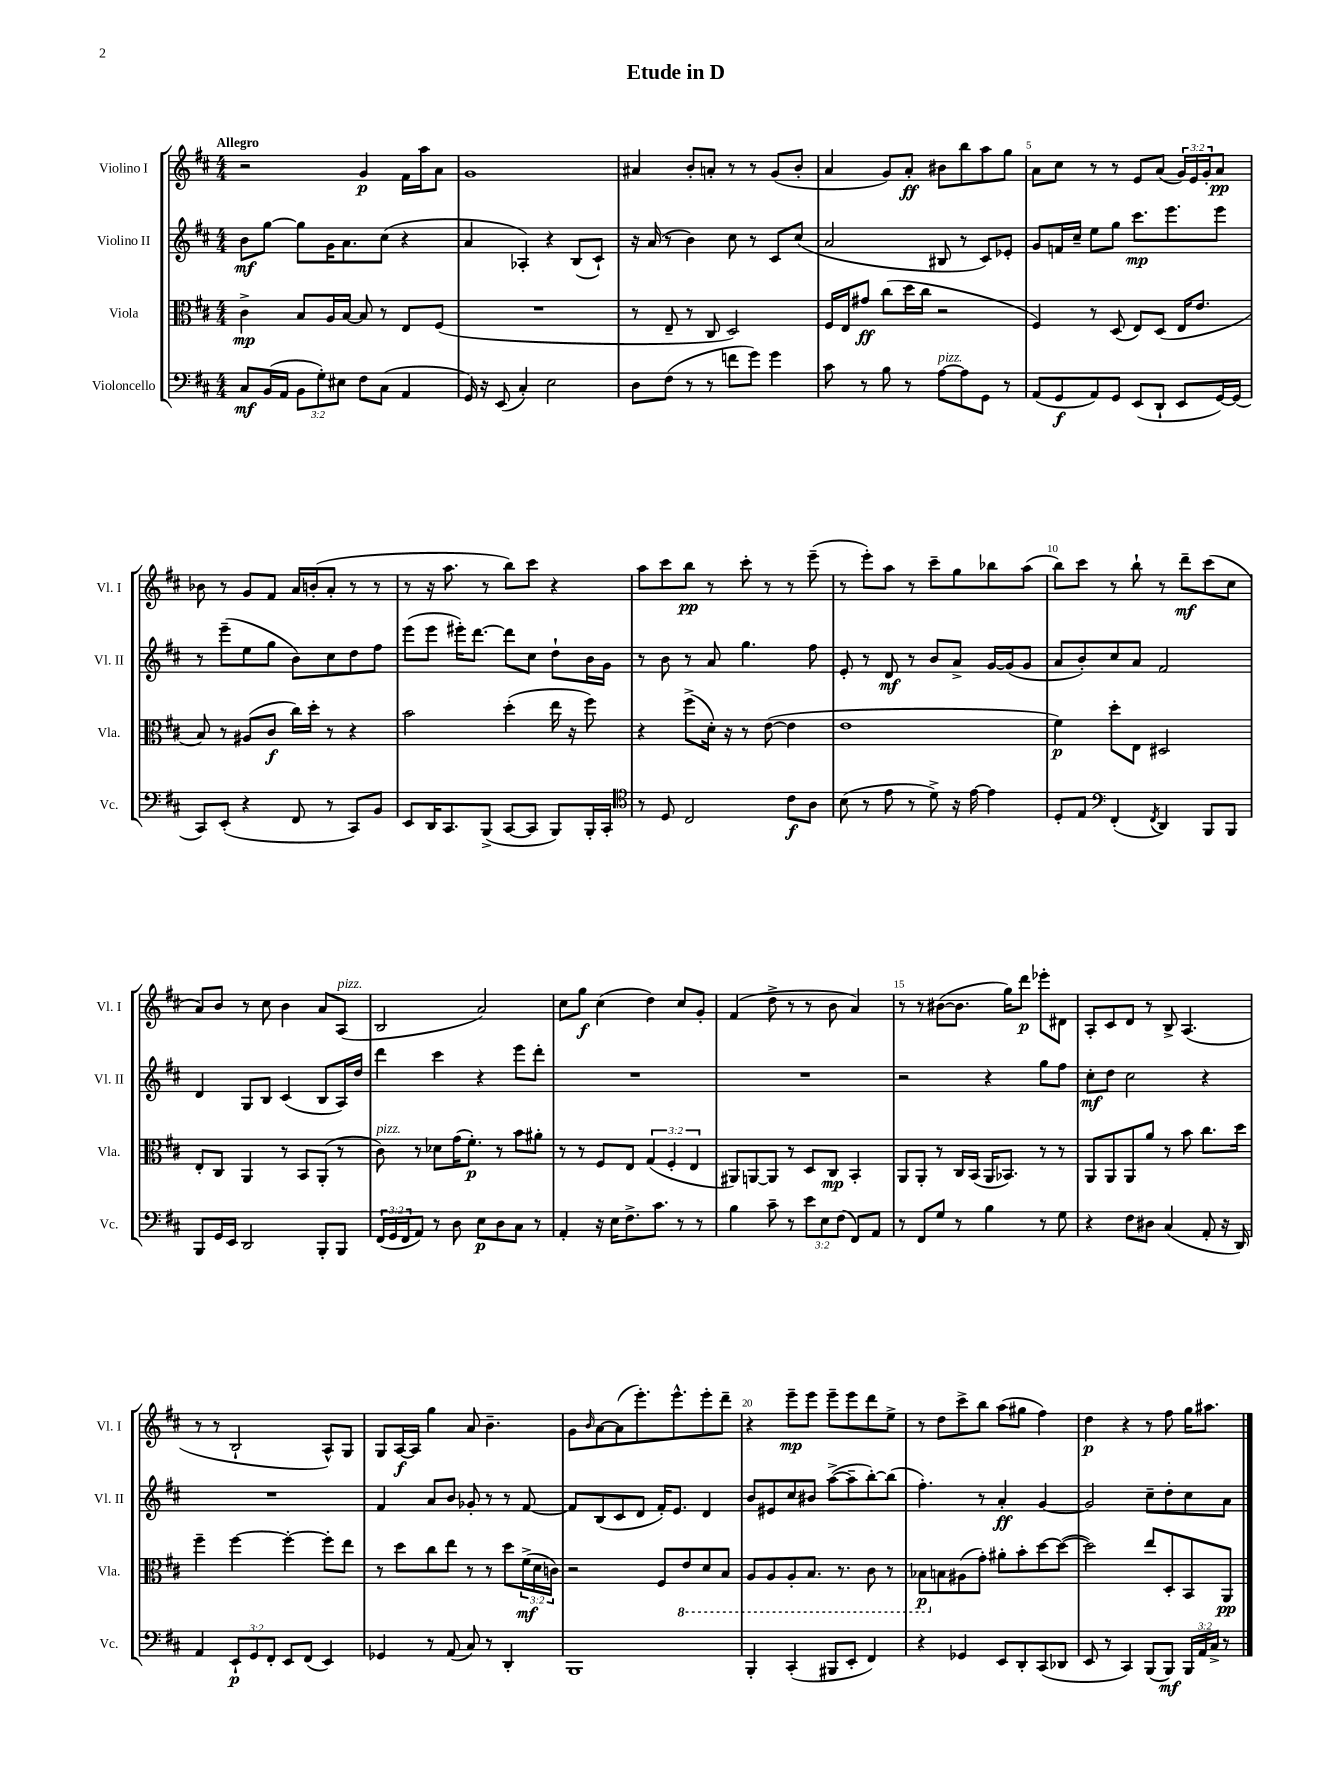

**kern	**kern	**kern	**kern
*staff4	*staff3	*staff2	*staff1
*clefF4	*clefC3	*clefG2	*clefG2
*k[f#c#]	*k[f#c#]	*k[f#c#]	*k[f#c#]
*M4/4	*M4/4	*M4/4	*M4/4
8C#	4c#^	8b	2r
(16BB	.	[8gg	.
16AA	.	.	.
12BB	8B	8gg]	.
12G')	.	.	.
.	16A	16g	.
12E#	.	.	.
.	[16B	8.a	.
8F#	8B]	.	4g
(8C#	8r	(8cc#	.
4AA	8E	4r	16f#
.	.	.	16aa
.	(8F#	.	8a
=	=	=	=
16GG)	1r	4a	1g
16r	.	.	.
(8EE	.	.	.
4C#')	.	4A-')	.
2E	.	4r	.
.	.	(8B	.
.	.	8c#`)	.
=	=	=	=
8D	8r	16r	4a#
.	.	(16a	.
(8F#	8E~	8r	.
8r	8r	4b)	8b'
8r	8C#	.	8a'
8f	2D)	8cc#	8r
8g)	.	8r	8r
4g	.	8c#	(8g
.	.	(8cc#	8b'
=	=	=	=
8c#	16F#	2a	4a
.	16E	.	.
8r	8g#	.	.
8B	(8cc#	.	8g)
8r	16dd	.	8a'
.	16cc#	.	.
[8A	2r	8B#	8b#
8A]	.	8r	8bb
8GG	.	8c#)	8aa
8r	.	8e-'	8gg
=	=	=	=
(8AA	4F#)	8g	8a
8GG	.	16f	8cc#
.	.	16cc#~	.
8AA)	8r	8ee	8r
8GG	(8D	8gg	8r
(8EE	8E)	8.ccc#	8e
8DD`	(8D	.	(8a
.	.	8.eee	.
8EE	16E	.	24g)
.	.	.	24e
.	8.e	.	.
.	.	.	24g'
[16GG)	.	8eee	8a
(16GG]	.	.	.
=	=	=	=
8CC#)	8B)	8r	8b-
(8EE'	8r	(8eee~	8r
4r	(8A#	8ee	8g
.	8c#	8gg	8f#
8FF#	16cc#)	8b)	16a
.	16dd'	.	(16b'
8r	8r	8cc#	8a'
8CC#)	4r	8dd	8r
8BB	.	8ff#	8r
=	=	=	=
8EE	2b	(8eee	8r
16DD	.	8eee	16r
8.CC#	.	.	8.aa
.	.	16eee#')	.
.	.	[8.ddd	.
(8BBB^	.	.	8r
[8CC#	(4dd'	8ddd]	8bb)
8CC#]	.	8cc#	8ccc#
8BBB)	16ee	8dd`	4r
.	16r	.	.
16BBB'	8ff#)	16b	.
16CC#'	.	16g	.
=	=	=	=
*clefC4	*	*	*
8r	4r	8r	8aa
8D	.	8b	8ccc#
2C#	(8ff#^	8r	8bb
.	16d')	8a	8r
.	16r	.	.
.	8r	4.gg	8ccc#'
.	([8e	.	8r
8c#	4e]	.	8r
8A	.	8ff#	(8eee~
=	=	=	=
(8B	1e	8e'	8r
8r	.	8r	8eee')
8e	.	8d	8aa
8r	.	8r	8r
8d^)	.	8b	8ccc#~
16r	.	8a^	8gg
[16e	.	.	.
4e]	.	[16g	8bb-
.	.	(16g]	.
.	.	8g	(8aa
=	=	=	=
8D'	4f#)	8a	8bb)
8E	.	8b')	8ccc#
*clefF4	*	*	*
(4FF#'	8dd'	8cc#	8r
.	8E	8a	8bb`
8qFF#	.	.	.
4DD)	2D#	2f#	8r
.	.	.	8ddd~
8BBB	.	.	(8ccc#
8BBB	.	.	8cc#
=	=	=	=
8BBB	8E'	4d	8a)
16GG	8C#	.	8b
16EE	.	.	.
2DD	4AA	8G	8r
.	.	8B	8cc#
.	8r	(4c#	4b
.	8BB	.	.
8BBB'	(8AA'	8B	8a
8BBB	8r	16A)	(8A
.	.	16dd	.
=	=	=	=
(24FF#	8c#)	4ddd	2B
24GG	.	.	.
24FF#	.	.	.
8AA)	8r	.	.
8r	8d-	4ccc#	.
8D	(16g	.	.
.	8.f#')	.	.
8E	.	4r	2a)
8D	8r	.	.
8C#	8b	8eee	.
8r	8a#'	8ddd'	.
=	=	=	=
4AA'	8r	1r	8cc#
.	8r	.	8gg
16r	8F#	.	(4cc#
16E	.	.	.
8.F#^	8E	.	.
.	(6G	.	4dd)
8.c#	.	.	.
.	6F#'	.	.
8r	.	.	8cc#
.	6E	.	.
8r	.	.	8g'
=	=	=	=
4B	8AA#)	1r	(4f#
.	[8AA	.	.
8c#~	8AA]	.	8dd^
8r	8r	.	8r
12e	8D	.	8r
12E	.	.	.
.	8C#	.	8b
(12F#	.	.	.
8FF#)	4BB'	.	4a)
8AA	.	.	.
=	=	=	=
8r	8AA	2r	8r
8FF#	8AA'	.	8r
8G	8r	.	([8b#
8r	16C#	.	8.b#]
.	(16BB	.	.
4B	16AA	4r	.
.	8.BB-)	.	16gg)
.	.	.	8ddd
8r	8r	8gg	8eee-'
8G	8r	8ff#	8d#
=	=	=	=
4r	8AA	8cc#'	8A'
.	8AA	8dd	8c#
8F#	8AA	2cc#	8d
8D#	8a	.	8r
(4C#	8r	.	8B^
.	8b	.	(4.A
8AA'	8.cc#	4r	.
16r	.	.	.
16DD)	16dd	.	.
=	=	=	=
4AA	4ff#~	1r	8r
.	.	.	8r
12EE`	[4ff#	.	2B`
12GG	.	.	.
12FF#'	.	.	.
8EE	4ff#'_	.	.
(8FF#	.	.	.
4EE)	8ff#']	.	8A^^)
.	8ee	.	8G
=	=	=	=
4GG-	8r	4f#	8G
.	8dd	.	[16A
.	.	.	16A]
8r	8cc#	8a	4gg
(8AA	8ee	8b	.
8C#)	8r	8g-'	8a
8r	8r	8r	4.b~
4DD'	8dd	8r	.
.	(24f#^	[8f#	.
.	24d	.	.
.	24c)	.	.
=	=	=	=
1BBB	2r	8f#]	8g
.	.	.	16qqb
.	.	(8B	[8a
.	.	8c#	(8a]
.	.	8d	8.eee')
.	8F#	16f#')	.
.	.	8.e	8.eee^^
.	8E	.	.
.	8D	4d	8eee'
.	8BB	.	8ddd~
=	=	=	=
4BBB'	8AA	8b	4r
.	8AA	8e#	.
(4CC#'	8AA'	8cc#	8eee~
.	8.BB	8b#	8eee
8BBB#	.	([8aa^	8eee~
.	8.r	.	.
8EE'	.	8aa~]	8eee
4FF#)	8C#	[8bb')	8ddd
.	8r	(8bb]	8ee^
=	=	=	=
4r	8BB-	4.ff#')	8r
.	8B	.	8dd
4GG-	(8A#	.	8ccc#^
.	8g')	8r	8bb
8EE	8a#'	4a'	(8aa
8DD'	8b'	.	8gg#
(8CC#	[8dd	[4g	4ff#)
8DD-	(8dd_	.	.
=	=	=	=
8EE	2dd])	2g]	4dd
8r	.	.	.
4CC#)	.	.	4r
(8BBB	8ee	8cc#~	8r
8BBB)	8D'	8dd'	8ff#
24BBB	8BB	8cc#	16gg
24AA	.	.	.
.	.	.	8.aa#
24C#^	.	.	.
8r	8AA	8a	.
==	==	==	==
*-	*-	*-	*-
